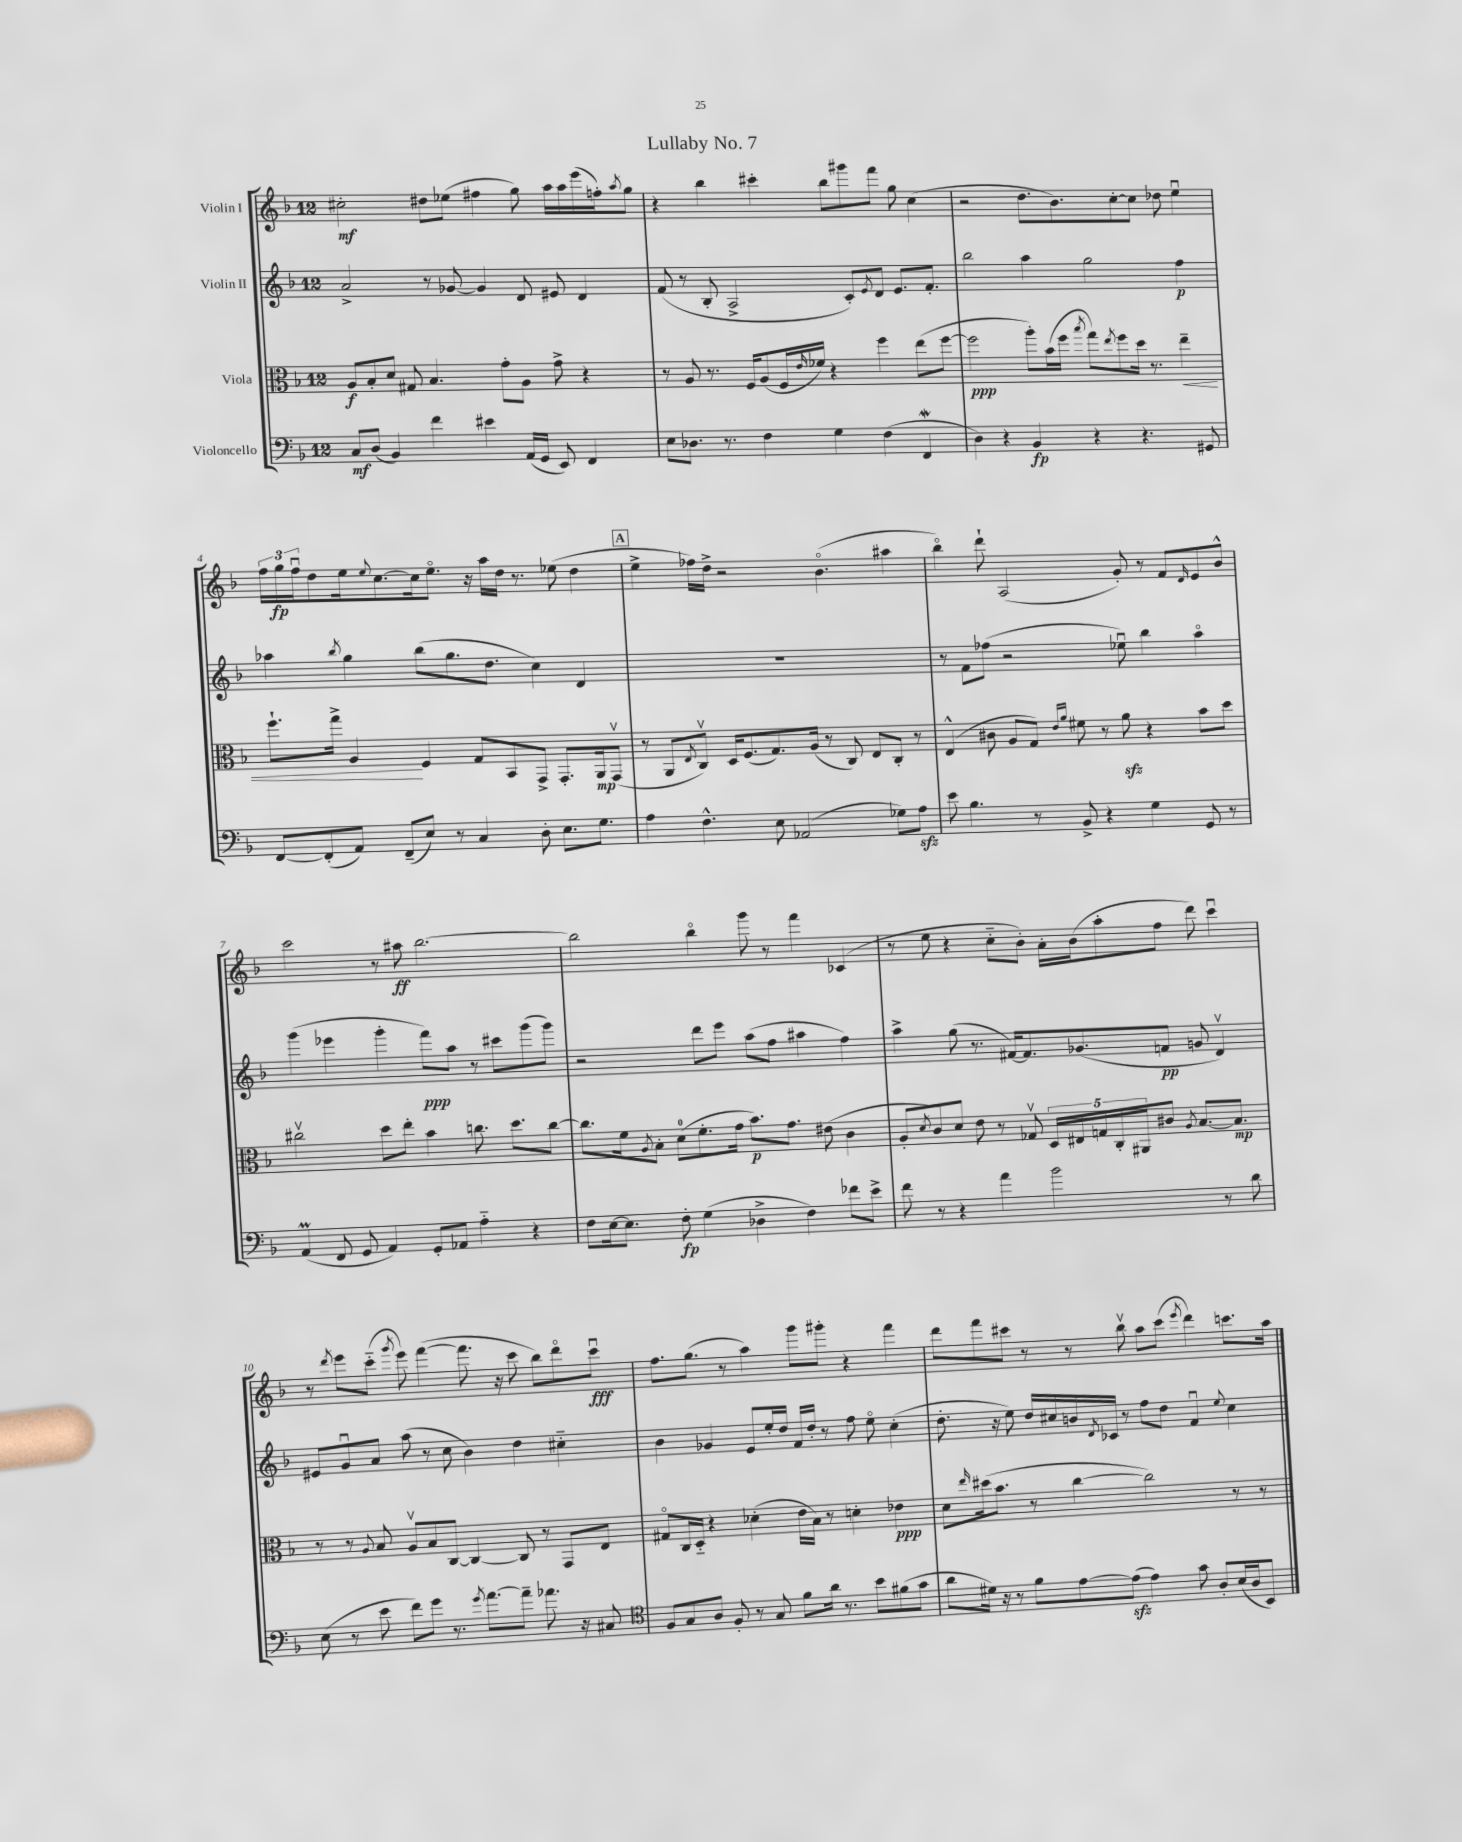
\header { title = "Lullaby No. 7" }
<<
\new StaffGroup <<
\new Staff = "s0" \with { instrumentName = "Violin I" } {
    \clef treble \key f \major \once \override Staff.TimeSignature.style = #'single-digit \time 12/8
    cis''2-.\mf dis''8 ees''8( fis''4 g''8) a''16 a''16 e'''16( f''16-.) \acciaccatura { a''8 } g''8 |
    r4 bes''4 cis'''4-. bes''8 gis'''8 f'''8 g''8 c''4( |
    r2 d''8. bes'8.) c''8~-. c''8 des''8 e''4\downbow |
    \tuplet 3/2 { f''16 g''16\fp f''16\downbow } d''8 e''16 \appoggiatura { e''8 } c''8.~ c''16 e''8.\flageolet r16 a''16 d''16 r8. ees''8( d''4 |
    \mark \markup { \box "A" } e''4-> fes''16) d''16-> r2 bes'4.\flageolet( ais''4 |
    bes''4\flageolet) d'''8-! a2( g'8-.) r8 f'8 \grace { d'16 } e'8 bes'8-^ |
    c'''2 r8 ais''8\ff bes''2.~ |
    bes''2 bes''4\flageolet g'''8 r8 f'''4 ces'4( |
    r8 e''8 r4 c''8-_ bes'8-.) a'16-. bes'16( a''8-. f''8 d'''8) c'''4\downbow |
    r8 \acciaccatura { d'''8 } e'''8 c'''8-_( \acciaccatura { g'''8 } e'''8) f'''4~( f'''8. r16 c'''8 bes''8) d'''8\flageolet c'''8\downbow\fff |
    f''8. g''8.( r8 a''4) g'''8 gis'''8-. r4 f'''4 |
    d'''8 f'''8 cis'''8 r8 r8 bes''8\upbow a''8 cis'''8( \acciaccatura { e'''8 } d'''4) c'''8. a''16 \bar "|." |
}
\new Staff = "s1" \with { instrumentName = "Violin II" } {
    \clef treble \key f \major \once \override Staff.TimeSignature.style = #'single-digit \time 12/8
    a'2-> r8 ges'8~ ges'4 d'8 eis'8 d'4 |
    f'8( r8 bes8-. a2-> c'8-.) \acciaccatura { e'8 } d'8 e'8. f'8.-. |
    bes''2 a''4 g''2 f''4\p |
    aes''4 \acciaccatura { bes''8 } g''4 bes''8( g''8. d''8. c''4) d'4 |
    \mark \markup { \box "A" } R1. |
    r8 f'8 fes''8( r2 ees''8\downbow) bes''4 a''4\flageolet |
    g'''4( ees'''4 g'''4-. f'''8\ppp) a''8 r8 cis'''8 g'''8( g'''8) |
    r2 d'''8 e'''8 a''8( f''8 ais''4 f''4) |
    a''4-> g''8( r8. fis'16~) fis'8. ges'8.( f'8\pp g'8 d'4\upbow) |
    eis'8 g'8\downbow a'8 a''8( r8 c''8 bes'4) d''4 cis''4-_ |
    bes'4 ges'4 e'8 e''16-. d''16 f'16 d''16-. r8 f''8 e''8\flageolet c''4-.( |
    d''8.-. r16 e''8) d''16 cis''16 b'16 \acciaccatura { d'8 } ces'16 r8 f''8 d''8 f'4\downbow \appoggiatura { e''8 } cis''4 \bar "|." |
}
\new Staff = "s2" \with { instrumentName = "Viola" } {
    \clef alto \key f \major \once \override Staff.TimeSignature.style = #'single-digit \time 12/8
    a8\f bes8-. d'8 gis8 bes4. g'8-. a8 g'8-> r4 |
    r8 a8 r8. f16 a8( f16 \grace { e'16 } fes'16) r4 f''4 e''8( f''8~ |
    f''2\ppp a''8-.) bes'16( f''16 \acciaccatura { bes''8 } g''8) \acciaccatura { e''8 } f''8 d''16 r8. e''4--\< |
    f''8.-! g''16-> a4\! f4 g8 bes,8 g,8-> g,8.-. a,16\mp g,8\upbow( |
    \mark \markup { \box "A" } r8 a,8 \acciaccatura { e8 } c8\upbow) d16 f8.( g8.) a16( r8 c8) e8 c8-. r8 |
    e4-^( cis'8 a8 g8) \grace { e'16 a'16 } fis'8 r8 a'8\sfz r4 bes'8 d''8 |
    cis''2\upbow d''8 e''8-. bes'4 c''8. d''8. c''8~ |
    c''8. f'16 \acciaccatura { a8 } bes8-. d'8-0( f'8.-. g'16 bes'8.\p) g'8. eis'8( c'4 |
    a8-. \acciaccatura { d'8 } c'8) d'8 e'8 r8 ges8\upbow \tuplet 5/4 { d16 eis16 g16 c16-. ais,16 } cis'8 \acciaccatura { a8 } bes8.~ bes8.\mp |
    r8 r8 \appoggiatura { a8 } bes8 a8\upbow bes8 c8~ c4~ c8 r8 g,8 e8 |
    gis8\flageolet c16 d16-_ r4 des'4-.( e'16 bes16) r8 d'4-. ees'4\ppp |
    d'8 \grace { e''16 } dis''16( bes'8. r8 c''4~ c''2) r8 r8 \bar "|." |
}
\new Staff = "s3" \with { instrumentName = "Violoncello" } {
    \clef bass \key f \major \once \override Staff.TimeSignature.style = #'single-digit \time 12/8
    c8\mf d8( bes,4) f'4 eis'4 a,16( g,16 e,8) f,4 |
    e8 des8. r8. f4 g4 f4( f,4\mordent |
    d4) r4 bes,4\fp r4 r4. gis,8 |
    f,8~ f,8-.( a,8) f,8--( e8) r8 c4 d8-. e8. g8. |
    \mark \markup { \box "A" } a4 f4.-^ e8 aes,2( ges8) a8\sfz |
    e'8 bes4. r8 bes,8-> r4 g4 g,8 r8 |
    a,4\prall( f,8 g,8 a,4) g,8-. aes,8 a4-_ r4 |
    f8 e16~ e8. f8-.\fp g4( des4-> f4) fes'8 e'8-> |
    f'8 r8 r4 a'4 bes'2 r8 d'8 |
    e8( r8 e'8 f'8) g'8 r8. \acciaccatura { g'8 } a'8.~ a'8-- aes'8. r16 cis8 |
    \clef tenor f8 g8 a8 f8-. r8 g8 f'8 a'16 r8. bes'8 fis'8( g'8 |
    a'8 dis'16) r16 r8 f'8 e'8~ e'8\sfz( e'4) g'8 a8-. bes16( a16 bes,8) \bar "|." |
}
>>
>>
